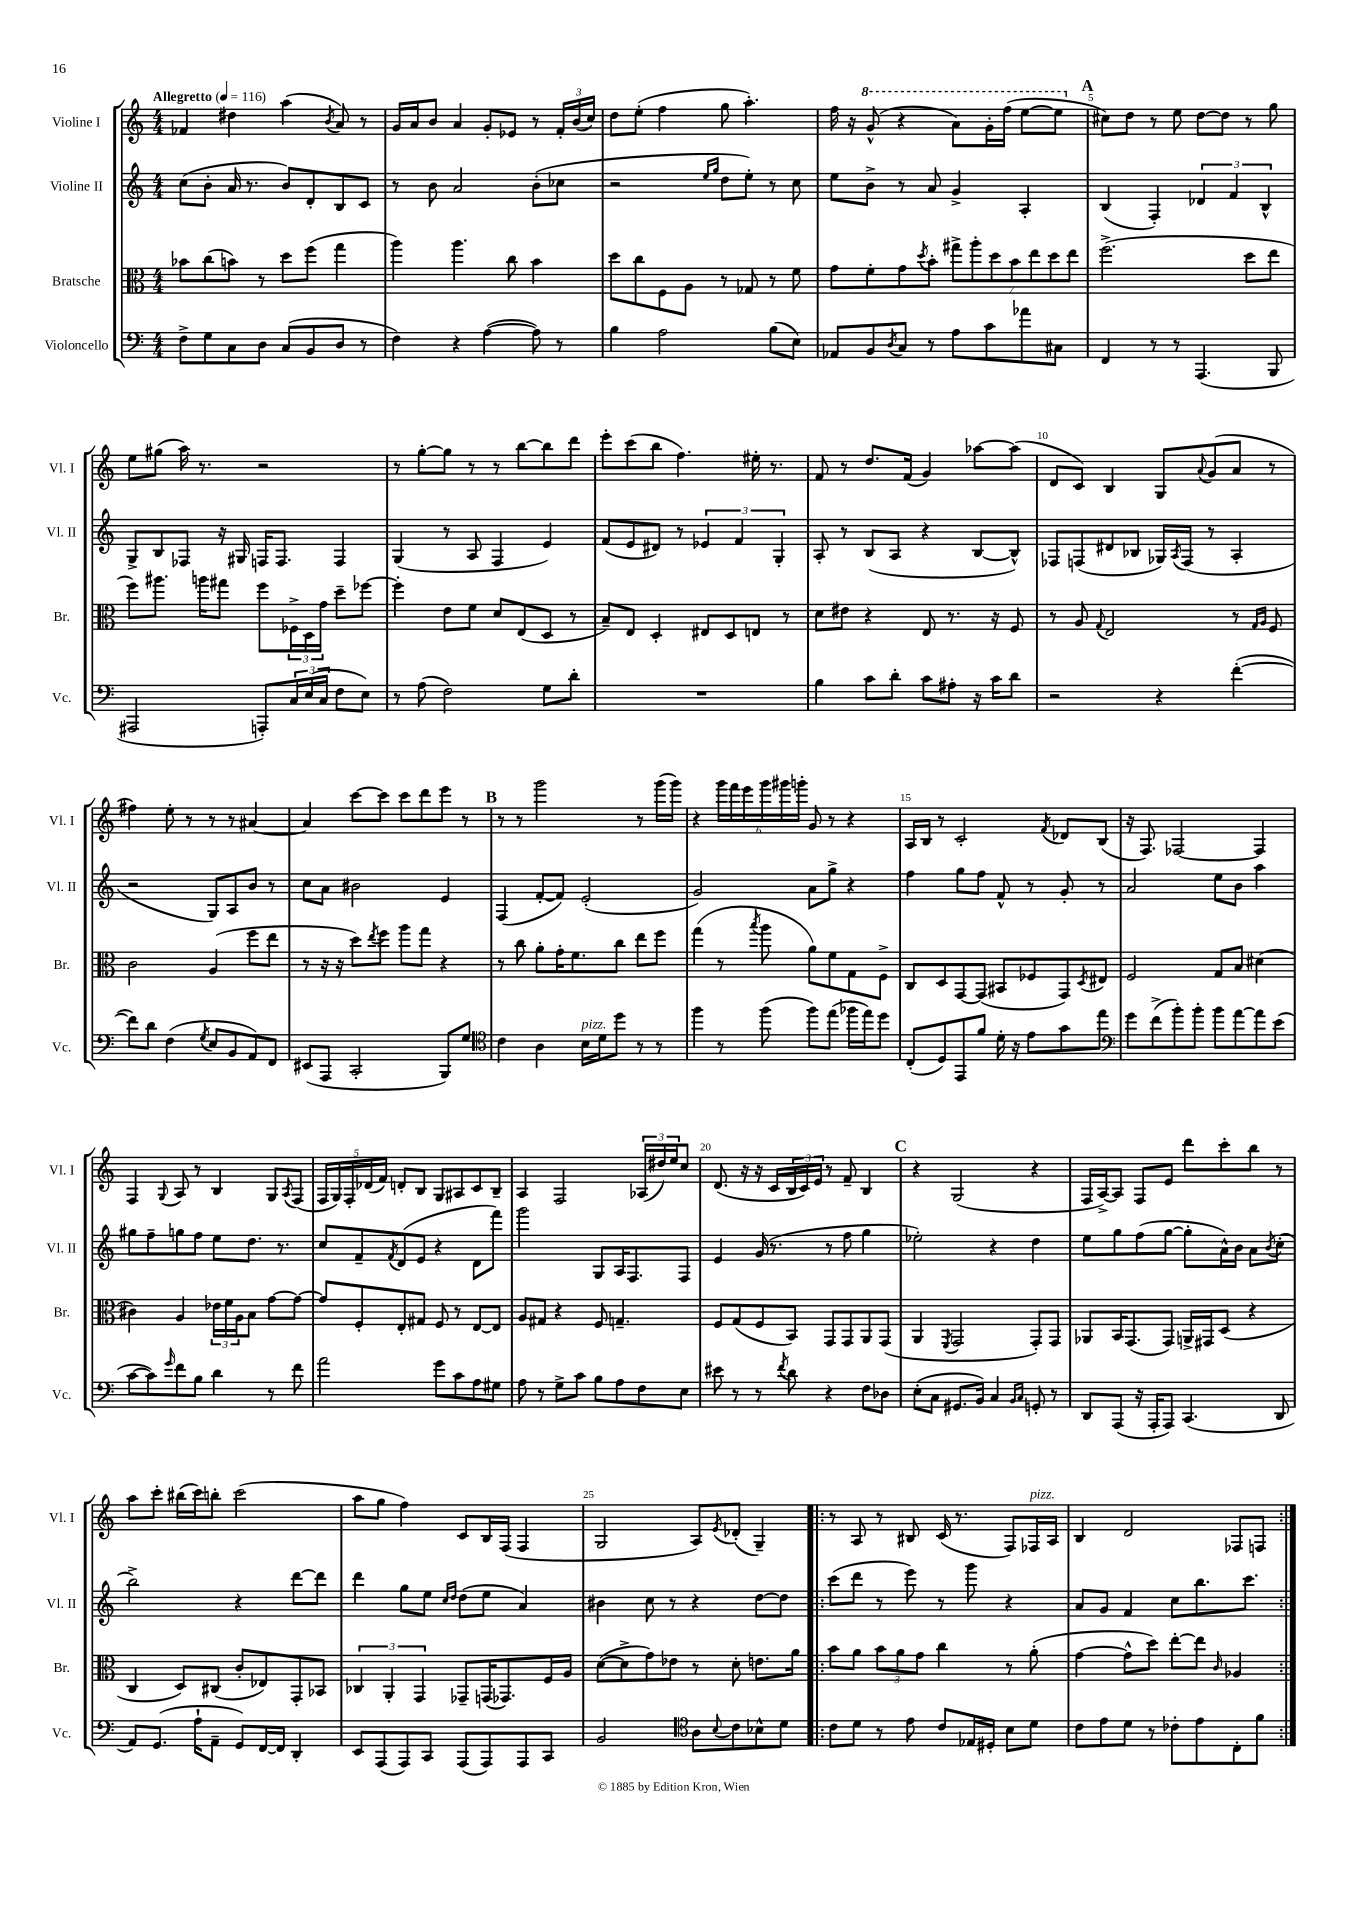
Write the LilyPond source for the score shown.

<<
\new StaffGroup <<
\new Staff = "s0" \with { instrumentName = "Violine I" shortInstrumentName = "Vl. I" } {
    \clef treble \key c \major \numericTimeSignature \time 4/4 \tempo "Allegretto" 4 = 116
    fes'4 dis''4 a''4( \acciaccatura { b'8 } a'8) r8 |
    g'16 a'16 b'8 a'4 g'8-. ees'8 r8 \tuplet 3/2 { f'16-. b'16( c''16) } |
    d''8 e''8-.( f''4 g''8 a''4.-.) |
    f''16 r16 \ottava #1 g''8-^( r4 a''8) g''16-. f'''16( e'''8~ e'''8 \ottava #0 |
    \mark \markup { \bold "A" } cis''8) d''8 r8 e''8 d''8~ d''8 r8 g''8 |
    e''8 gis''8( a''16) r8. r2 |
    r8 g''8~-. g''8 r8 r8 b''8~ b''8 d'''8 |
    e'''8-. c'''8( b''8 f''4.) eis''16-. r8. |
    f'8 r8 d''8. f'16( g'4) aes''8~ aes''8( |
    d'8 c'8) b4 g8 \appoggiatura { a'8 } g'8( a'8 r8 |
    fis''4) e''8-. r8 r8 r8 ais'4~ |
    ais'4 c'''8~ c'''8 c'''8 d'''8 e'''8 r8 |
    \mark \markup { \bold "B" } r8 r8 g'''2 r8 g'''16( g'''16) |
    r4 \tuplet 6/4 { g'''16 f'''16 e'''16 g'''16 gis'''16 g'''16-. } g'8 r8 r4 |
    a16 b16 r8 c'2-. \acciaccatura { f'8 } des'8 b8( |
    r16 f8.) fes2~ fes4 |
    f4 \appoggiatura { g8 } a8 r8 b4 g8 \acciaccatura { a8 } f8( |
    \tuplet 5/4 { f16 g16) f16-. des'16( f'16) } d'8-. b8 g8 ais8 c'8 b8-- |
    a4 f2 \tuplet 3/2 { aes16( dis''16) e''16 } c''8 |
    d'8.( r16 r16 c'16 \tuplet 3/2 { b16 c'16) e'16 } r8 f'8-- b4 |
    \mark \markup { \bold "C" } r4 g2( r4 |
    f16 a16~->) a8 f8 e'8 d'''8 c'''8-. b''8 r8 |
    a''8 c'''8-. bis''16( c'''16) b''8-. c'''2( |
    a''8 g''8 f''4) c'8 b16 f16( f4 |
    g2 a8) \acciaccatura { e'8 } des'8-.( g4--) |
    \repeat volta 2 { r8 a8 r8 bis8 c'16( r8. f8) fes16^\markup { \italic "pizz." } a16 |
    b4 d'2 fes8 f8 | }
}
\new Staff = "s1" \with { instrumentName = "Violine II" shortInstrumentName = "Vl. II" } {
    \clef treble \key c \major \numericTimeSignature \time 4/4
    c''8( b'8-. a'16 r8. b'8) d'8-. b8 c'8 |
    r8 b'8 a'2 b'8-.( ces''8 |
    r2 \grace { e''16 g''16 } d''8 e''8-.) r8 c''8 |
    e''8 b'8-> r8 a'8 g'4-> a4-. |
    \mark \markup { \bold "A" } b4( f4-.) \tuplet 3/2 { des'4 f'4 b4-^ } |
    g8-> b8 fes8 r16 gis16 f16 f8. f4 |
    g4( r8 a8 f4 e'4) |
    f'8( e'8 dis'8) r8 \tuplet 3/2 { ees'4 f'4 g4-. } |
    a8-. r8 b8( a8 r4 b8~ b8-^) |
    fes8 f8( dis'8 bes8 ges16) \acciaccatura { a8 } f16( r8 a4-. |
    r2 g8) a8 b'8 r8 |
    c''8 a'8 bis'2 e'4 |
    \mark \markup { \bold "B" } f4( f'8~-. f'8) e'2-.( |
    g'2) a'8 g''8-> r4 |
    f''4 g''8 f''8 f'8-^ r8 g'8-. r8 |
    a'2 e''8 b'8 a''4 |
    gis''8 f''8-- g''8 f''8 e''8 d''8. r8. |
    c''8 f'8-- \acciaccatura { f'8 } d'8( e'8 r4 d'8 f'''8) |
    g'''2 g8 a16 f8. f8 |
    e'4 g'16( r8. r8 f''8 g''4 |
    \mark \markup { \bold "C" } ees''2-.) r4 d''4 |
    e''8 g''8 f''8( g''8~ g''8-. a'16-^) b'16 a'8 \acciaccatura { b'8 } c''8-.( |
    b''2->) r4 d'''8~ d'''8 |
    d'''4 g''8 e''8 \grace { c''16 d''16 } d''8( e''8 a'4) |
    bis'4 c''8 r8 r4 d''8~ d''8 |
    \repeat volta 2 { c'''8( d'''8 r8 e'''8) r8 g'''8 r4 |
    a'8 g'8 f'4 c''8 b''8. c'''8. | }
}
\new Staff = "s2" \with { instrumentName = "Bratsche" shortInstrumentName = "Br." } {
    \clef alto \key c \major \numericTimeSignature \time 4/4
    bes'8 c''8( b'8) r8 d''8 f''8( g''4 |
    a''4) a''4. c''8 b'4 |
    d''8 c''8 f8 a8 r8 ges8 r8 f'8 |
    g'8 f'8-. g'8 \acciaccatura { d''8 } b'8-. \tuplet 7/4 { gis''8-> a''8-. d''8 b'8 e''8 d''8 e''8 } |
    \mark \markup { \bold "A" } f''2.->( d''8 e''8 |
    f''8) ais''8. a''16 gis''8 f''8 \tuplet 3/2 { fes16-> d16 g'16 } d''8-- fes''8~ |
    fes''4-. e'8 f'8 d'8 e8( d8 r8 |
    b8--) e8 d4-. eis8 d8 e8 r8 |
    d'8 eis'8 r4 e8 r8. r16 f8 |
    r8 a8 \appoggiatura { g8 } e2 r8 \grace { g16 a16 } f8 |
    c'2 a4( f''8 e''8 |
    r8 r16 r16 d''8) \acciaccatura { e''8 } f''8 a''8 g''8 r4 |
    \mark \markup { \bold "B" } r8 c''8 a'8-. g'16-. f'8. c''8 e''8 f''8 |
    g''4( r8 \acciaccatura { b''8 } a''8 a'8) f'8 g8 f8-> |
    c8 d8 g,8~ g,8( bis,8 fes8 g,8) \acciaccatura { d8 } eis8 |
    f2 g8 b8 dis'4( |
    cis'4) a4 \tuplet 3/2 { ees'16 f'16 a16 } b8 g'8~ g'8~ |
    g'8 f8-. e8-. gis8 f8 r8 e8~ e8 |
    a8 gis8 r4 f8 g4.-- |
    f8 g8( f8 b,8) g,8 g,8 a,8 g,8( |
    \mark \markup { \bold "C" } a,4 \acciaccatura { f,8 } g,2 g,8-.) g,8 |
    aes,8 b,16 g,8.( g,8) a,16-> gis,16 d8( r4 |
    c4 d8) cis8( c'8-. ees8) g,8-. bes,8 |
    \tuplet 3/2 { ces4 a,4-. g,4 } ges,8-- g,16( ges,8.) f16 a16 |
    d'8~( d'8-> g'8) ees'8 r8 d'8-. e'8. a'16 |
    \repeat volta 2 { b'8 a'8 \tuplet 3/2 { b'8 a'8 g'8 } c''4 r8 a'8-.( |
    g'4~ g'8-^ d''8) e''8~-. e''8 \grace { c'16 } aes4 | }
}
\new Staff = "s3" \with { instrumentName = "Violoncello" shortInstrumentName = "Vc." } {
    \clef bass \key c \major \numericTimeSignature \time 4/4
    f8-> g8 c8 d8 c8( b,8 d8 r8 |
    f4) r4 a4~( a8) r8 |
    b4 a2 b8( e8) |
    aes,8 b,8 \acciaccatura { d8 } c8 r8 a8 c'8 aes'8 cis8 |
    \mark \markup { \bold "A" } f,4 r8 r8 a,,4.( b,,8 |
    ais,,2 a,,8-.) \tuplet 3/2 { c16 e16( c16 } f8 e8) |
    r8 a8( f2) g8 d'8-. |
    R1 |
    b4 c'8 d'8-. c'8 ais8-. r16 c'16 d'8 |
    r2 r4 f'4~-.( |
    f'8) d'8 f4( \acciaccatura { g8 } e8 b,8 a,8) f,8 |
    eis,8( a,,8 c,2-. b,,8) g8 |
    \mark \markup { \bold "B" } \clef tenor c'4 a4 b16^\markup { \italic "pizz." } d'16 d''8 r8 r8 |
    f''4 r8 f''8( f''8) e''8( fes''16 e''16) d''8 |
    c8-.( d8) e,8 f'8 d'16-. r16 e'8 g'8 e''8 |
    \clef bass g'8 f'8->( b'8-.) b'8-. b'8 a'8~ a'8 e'8( |
    c'8~ c'8) \grace { g'16 } f'8 b8 d'4 r8 f'8 |
    a'2 g'8 c'8 a8 gis8 |
    a8 r8 g8-> c'8 b8 a8 f8 e8 |
    eis'8 r8 r8 \acciaccatura { f'8 } d'8 r4 f8 des8 |
    \mark \markup { \bold "C" } e8-.( c8 gis,8. b,16) c4 \grace { b,16 c16 } g,8-. r8 |
    d,8 a,,8( r16 a,,16-. a,,8) c,4.( d,8 |
    a,8) g,8.( a16-! a,8-- g,8) f,16~ f,16 d,4-. |
    e,8 a,,8( a,,8) c,8 a,,8( a,,8) a,,8 c,8 |
    b,2 \clef tenor a8 \appoggiatura { b8 } c'8 bes8-^ d'8 |
    \repeat volta 2 { c'8 d'8 r8 e'8 c'8 ees16 dis16-. b8 d'8 |
    c'8 e'8 d'8 r8 ces'8-. e'8 c8-. f'8 | }
}
>>
>>
\layout { \context { \Score \override BarNumber.break-visibility = ##(#f #t #t) barNumberVisibility = #(every-nth-bar-number-visible 5) } }
